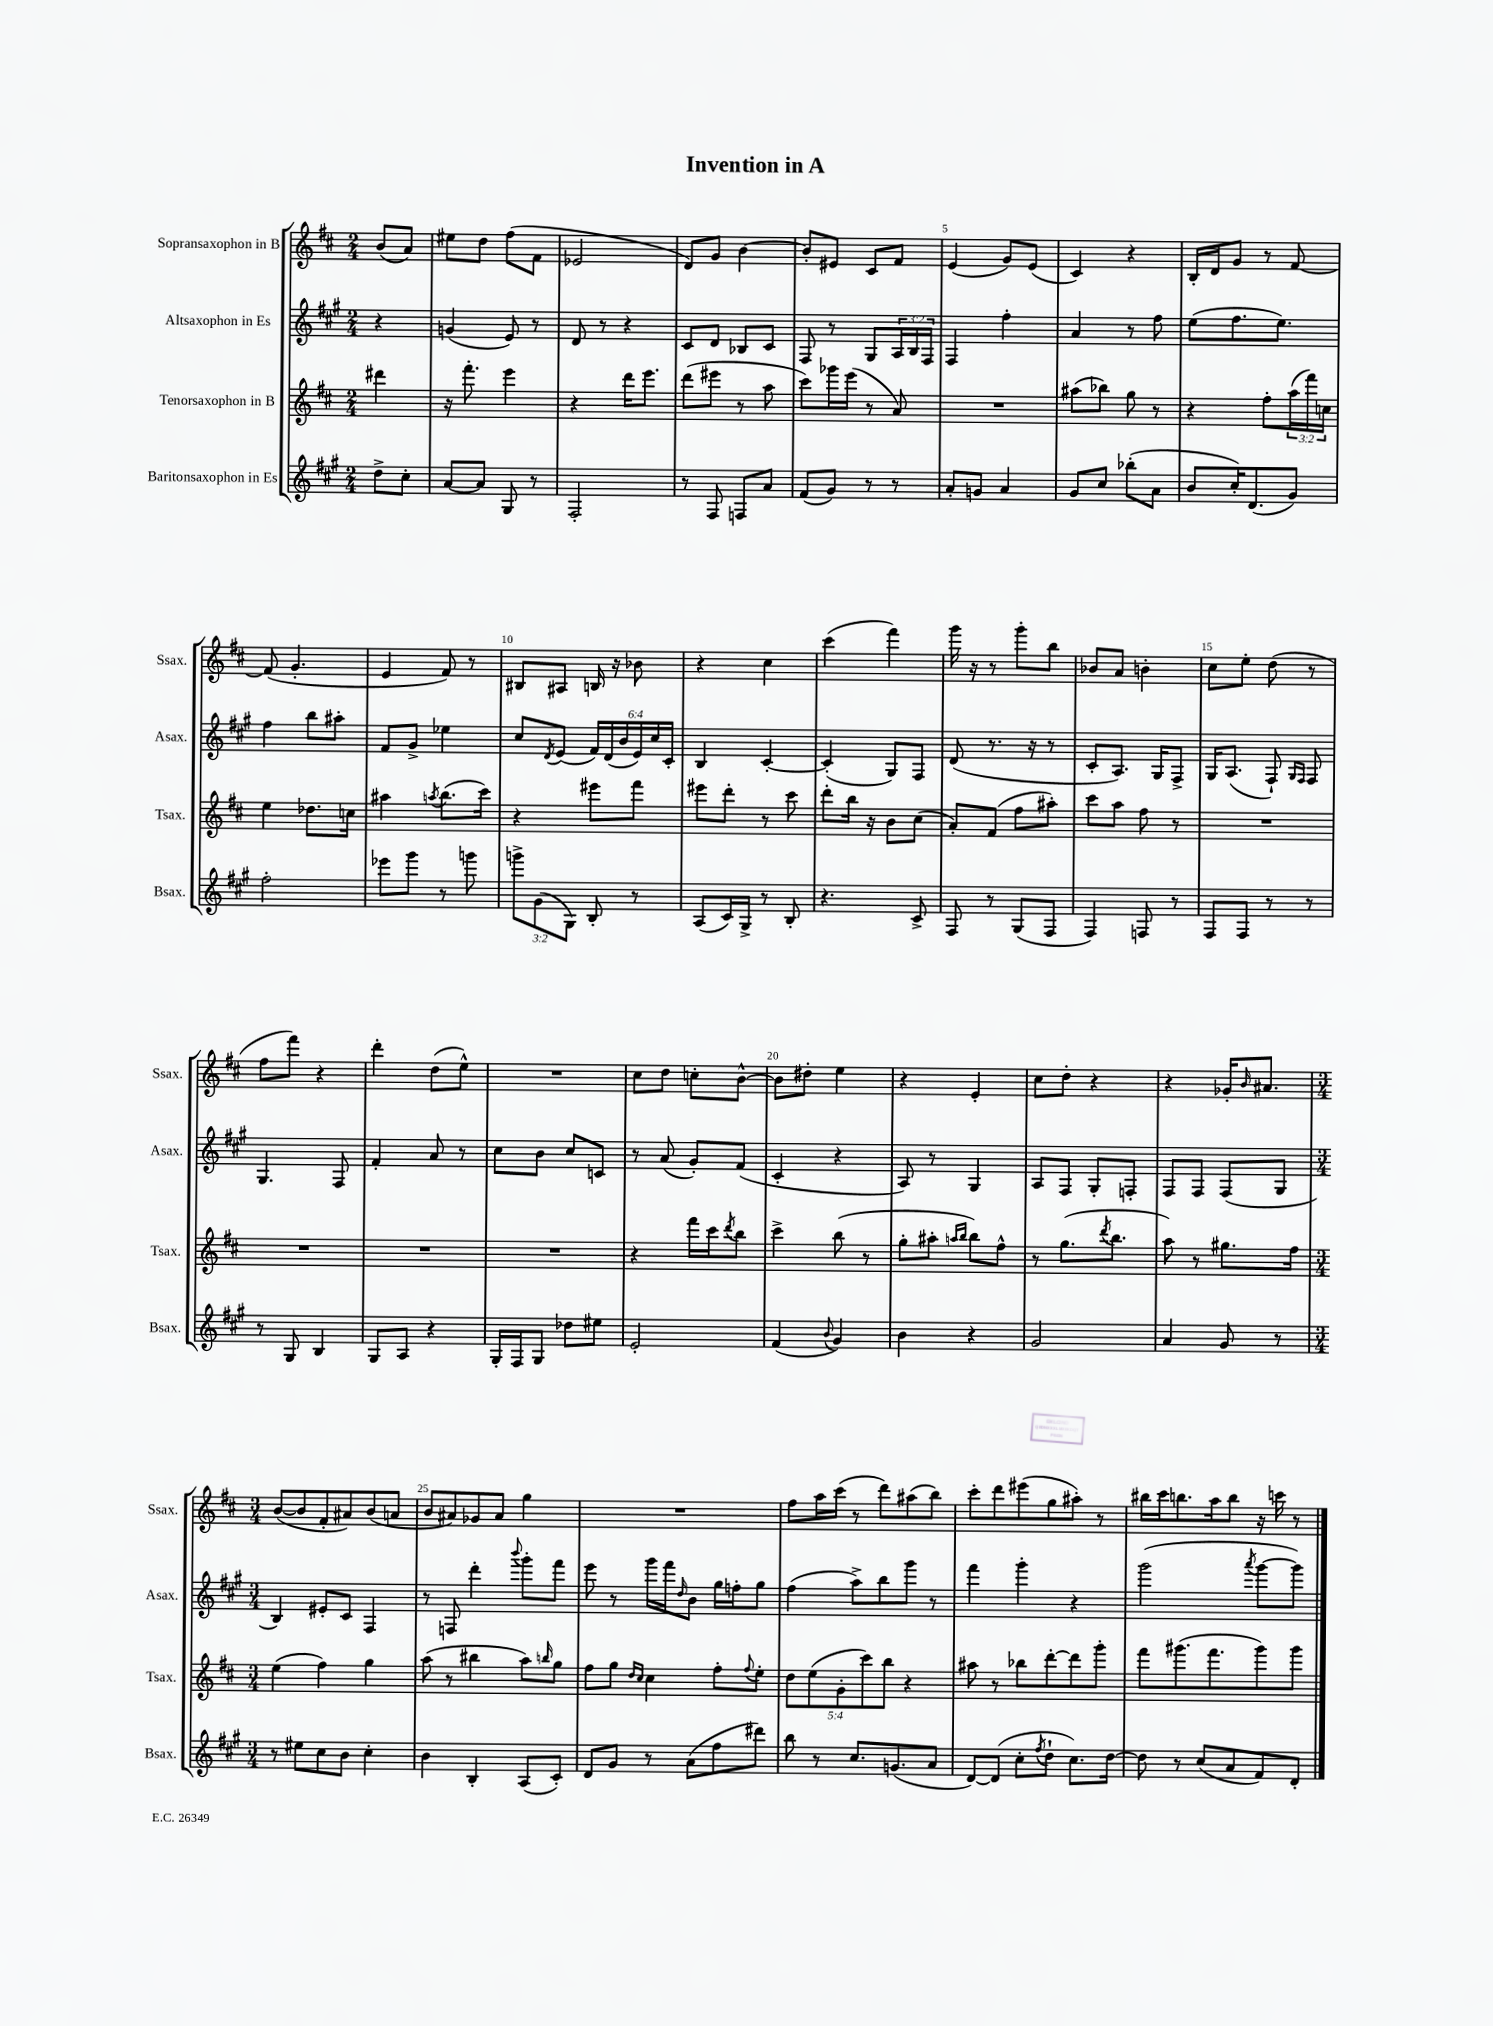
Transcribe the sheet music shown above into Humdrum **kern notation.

**kern	**kern	**kern	**kern
*staff4	*staff3	*staff2	*staff1
*clefG2	*clefG2	*clefG2	*clefG2
*k[f#c#g#]	*k[f#c#]	*k[f#c#g#]	*k[f#c#]
*M2/4	*M2/4	*M2/4	*M2/4
8dd^	4ddd#	4r	(8b
8cc#'	.	.	8a)
=	=	=	=
[8a	16r	(4g	8ee#
.	8.fff#'	.	.
8a]	.	.	8dd
8G#	4eee	8e)	(8ff#
8r	.	8r	8f#
=	=	=	=
2F#'	4r	8d	2e-
.	.	8r	.
.	16ddd	4r	.
.	8.eee	.	.
=	=	=	=
8r	(8ddd	8c#	8d)
8F#	8eee#	8d	8g
8F	8r	8B-	[4b
8a	8aa	8c#	.
=	=	=	=
(8f#	8ccc#)	8F#	8b']
8g#)	16ggg-	8r	8e#
.	(16eee	.	.
8r	8r	8G#	8c#
8r	8a)	24A	8f#
.	.	24B	.
.	.	24F#	.
=	=	=	=
8a'	2r	4F#	(4e
8g	.	.	.
4a	.	4ff#'	8g)
.	.	.	(8e
=	=	=	=
8g#	(8aa#	4a	4c#)
8cc#	8bb-)	.	.
(8bb-'	8gg	8r	4r
8a	8r	8ff#	.
=	=	=	=
8b	4r	(8ee	16B'
.	.	.	16d
16cc#')	.	8.ff#	8g
(8.d	.	.	.
.	8ff#'	.	8r
.	.	8.ee)	.
8g#)	(24aa	.	[8f#
.	24fff#)	.	.
.	24cc	.	.
=	=	=	=
2ff#'	4ee	4ff#	(8f#]
.	.	.	4.g'
.	8.dd-	8bb	.
.	.	8aa#'	.
.	16cc	.	.
=	=	=	=
8eee-	4aa#	8f#	4e
8ggg#	.	8g#^	.
.	8qaa	.	.
8r	(8.bb	4ee-	8f#)
8ggg	.	.	8r
.	16ccc#)	.	.
=	=	=	=
12ggg^	4r	8cc#	8B#
(12g#	.	.	.
.	.	8qd	.
.	.	(8e	8A#
12G#)	.	.	.
8B'	8eee#	24f#)	16B
.	.	(24d	.
.	.	.	16r
.	.	24b	.
8r	8fff#	24e)	8b-
.	.	24cc#	.
.	.	24c#'	.
=	=	=	=
(8A	8eee#	4B	4r
16c#)	8ddd'	.	.
16G#^	.	.	.
8r	8r	[4c#'	4cc#
8B'	8ccc#	.	.
=	=	=	=
4.r	8ddd'	(4c#']	(4ccc#
.	16bb	.	.
.	16r	.	.
.	8b	8G#)	4fff#)
8c#^	(8cc#	8F#	.
=	=	=	=
8F#	8a')	(8d	16ggg
.	.	.	16r
8r	(8f#	8.r	8r
(8G#	8ff#	.	8ggg'
.	.	16r	.
8F#	8aa#')	8r	8bb
=	=	=	=
4F#)	8ccc#	8c#'	8b-
.	8aa	8.A)	8a
8F	8ff#	.	4b'
.	.	16G#	.
8r	8r	8F#^	.
=	=	=	=
8F#	2r	16G#	8cc#
.	.	(8.A	.
8F#	.	.	8ee'
8r	.	8F#`)	(8dd
.	.	16qqG#	.
.	.	16qqF#	.
8r	.	8F#	8r
=	=	=	=
8r	2r	4.G#	8ff#
8G#	.	.	8fff#)
4B	.	.	4r
.	.	8F#	.
=	=	=	=
8G#	2r	4f#'	4ddd'
8A	.	.	.
4r	.	8a	(8dd
.	.	8r	8ee^^)
=	=	=	=
16G#'	2r	8cc#	2r
16F#	.	.	.
8G#	.	8b	.
8dd-	.	8cc#	.
8ee#	.	8c	.
=	=	=	=
2e'	4r	8r	8cc#
.	.	(8a	8dd
.	16fff#	8g#')	8cc'
.	16ccc#	.	.
.	8qddd	.	.
.	8bb	(8f#	[8b^^
=	=	=	=
(4f#	4ccc#^	4c#'	8b]
.	.	.	8dd#'
8qqb	.	.	.
4g#)	(8bb	4r	4ee
.	8r	.	.
=	=	=	=
4b	8gg'	8A)	4r
.	8aa#'	8r	.
.	16qqaa	.	.
.	16qqbb	.	.
4r	8bb)	4G#	4e'
.	8ff#^^	.	.
=	=	=	=
2g#	8r	8A	8cc#
.	(8.gg	8F#	8dd'
.	.	8G#'	4r
.	8qddd	.	.
.	8.bb	.	.
.	.	8F'	.
=	=	=	=
4a	8aa)	8F#	4r
.	8r	8F#	.
8g#	8.gg#	(8F#	16g-'
.	.	.	16qqb
.	.	.	8.a#
8r	.	8G#	.
.	16ff#	.	.
=	=	=	=
*M3/4	*M3/4	*M3/4	*M3/4
8r	(4ee	4B)	([8b
8ee#	.	.	8b]
8cc#	4ff#)	8e#'	8f#'
8b	.	8c#	8a#)
4cc#'	4gg	4F#	(8b
.	.	.	8a
=	=	=	=
4b	(8aa	8r	8b
.	8r	8F	8a#)
4B'	4bb#	4ddd'	8g-
.	.	.	8a#
.	.	8qqbbb	.
(8A	8aa)	8ggg#'	4gg
.	16qqbb	.	.
8c#')	8gg	8fff#	.
=	=	=	=
8d	8ff#	8eee	2.r
8g#	8gg	8r	.
.	16qqdd	.	.
.	16qqcc#	.	.
8r	4cc#	16ggg#	.
.	.	16fff#	.
.	.	16qqdd	.
(8a	.	8b	.
8ff#	8ff#'	16gg#	.
.	.	16ff'	.
.	8qqff#	.	.
8ddd#)	8ee'	8gg#	.
=	=	=	=
8bb	10dd	(4ff#	8ff#
.	(10ee	.	.
8r	.	.	16aa
.	.	.	(16ccc#
.	10g'	.	.
8.cc#	.	8aa^)	8r
.	10ccc#)	.	.
.	.	8bb	8ddd)
.	10bb	.	.
(8.g	.	.	.
.	4r	8ggg#	(8aa#
8a	.	8r	8bb)
=	=	=	=
[8d)	8aa#	4fff#	8ccc#'
(8d]	8r	.	8ddd
8cc#'	8bb-	4ggg#'	(8eee#
8qff#	.	.	.
8dd`	[8ddd'	.	8gg
8.cc#)	8ddd]	4r	8aa#')
.	8ggg'	.	8r
[16dd	.	.	.
=	=	=	=
8dd]	8fff#	(2ggg#	16bb#
.	.	.	16ccc#
8r	(8.ggg#	.	8.bb
(8cc#	.	.	.
.	8.fff#	.	16aa
8a	.	.	8bb
.	.	8qaaa	.
8f#)	8ggg#)	[8ggg#	16r
.	.	.	16ccc
8d'	8ggg#	8ggg#])	8r
==	==	==	==
*-	*-	*-	*-
